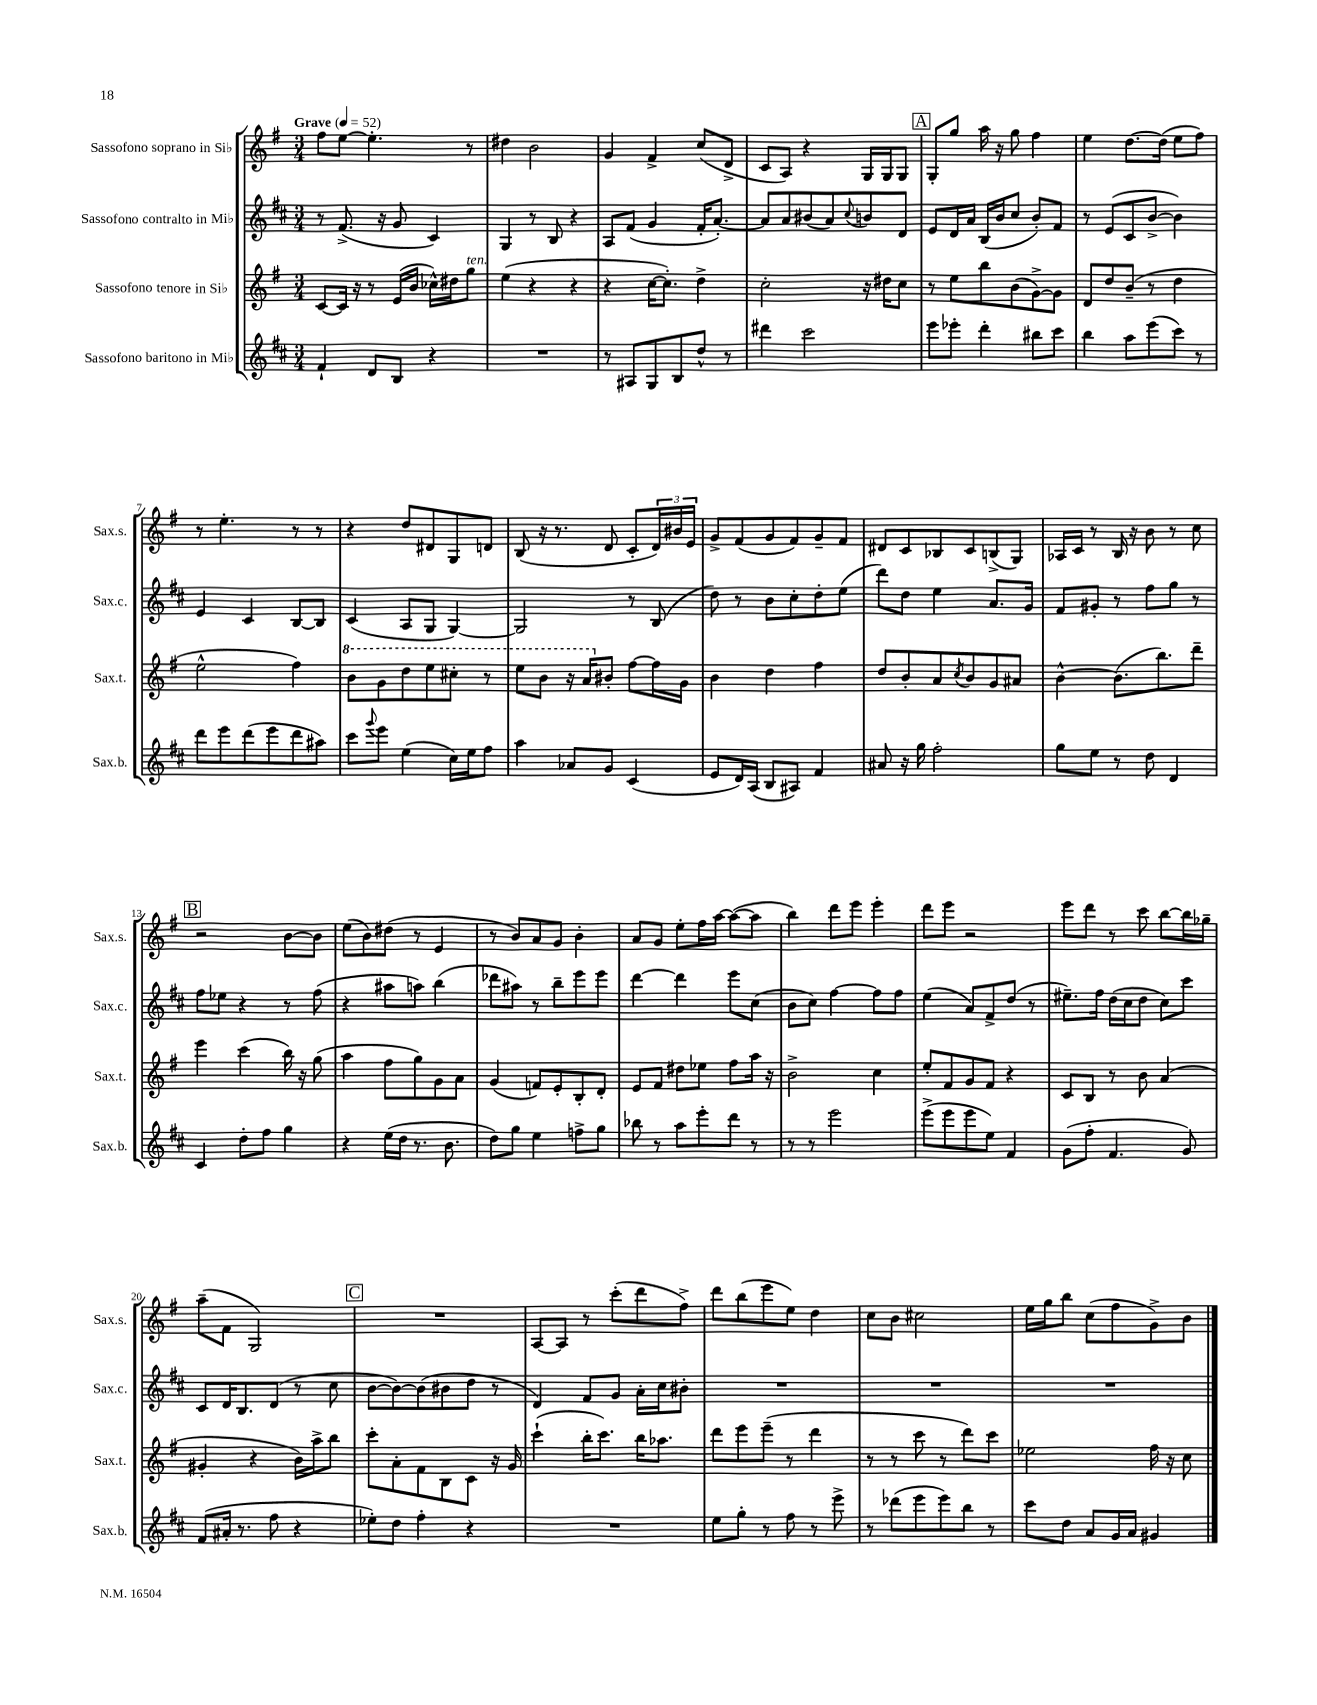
<<
\new StaffGroup <<
\new Staff = "s0" \with { instrumentName = "Sassofono soprano in Sib" shortInstrumentName = "Sax.s." } {
    \clef treble \key g \major \numericTimeSignature \time 3/4 \tempo "Grave" 4 = 52
    fis''8 e''8~ e''4.-. r8 |
    dis''4 b'2 |
    g'4 fis'4-> c''8( d'8-> |
    c'8 a8) r4 g16 g16 g8 |
    \mark \markup { \box "A" } g8-. g''8 a''16 r16 g''8 fis''4 |
    e''4 d''8.~ d''16( e''8 fis''8) |
    r8 e''4.-. r8 r8 |
    r4 d''8 dis'8 g8 d'8 |
    b8( r16 r8. d'8 c'8-. \tuplet 3/2 { d'16) bis'16 e'16 } |
    g'8-> fis'8( g'8 fis'8) g'8-- fis'8 |
    dis'8 c'8 bes8 c'8 b8->( g8) |
    aes16 c'16 r8 b16 r16 b'8 r8 c''8 |
    \mark \markup { \box "B" } r2 b'8~ b'8 |
    e''8( b'8) dis''8( r8 e'4 |
    r8 b'8) a'8 g'8 b'4-. |
    a'8 g'8 e''8-. fis''16 a''16~ a''8~( a''8 |
    b''4) d'''8 e'''8 e'''4-. |
    d'''8 e'''8 r2 |
    e'''8 d'''8 r8 c'''8 b''8~ b''16 ges''16-- |
    a''8--( fis'8 g2) |
    \mark \markup { \box "C" } R2. |
    a8~ a8 r8 c'''8-.( d'''8 fis''8->) |
    d'''8 b''8( e'''8 e''8) d''4 |
    c''8 b'8 cis''2 |
    e''16 g''16 b''8 c''8( fis''8 g'8->) b'8 \bar "|." |
}
\new Staff = "s1" \with { instrumentName = "Sassofono contralto in Mib" shortInstrumentName = "Sax.c." } {
    \clef treble \key d \major \numericTimeSignature \time 3/4
    r8 fis'8.->( r16 g'8 cis'4) |
    g4 r8 b8 r4 |
    a8 fis'8( g'4 fis'16-. a'8.~-.) |
    a'8 a'8 bis'8( a'8) \appoggiatura { cis''8 } b'8 d'8 |
    \mark \markup { \box "A" } e'8 d'16 a'16 b16( b'16 cis''8 b'8-.) fis'8 |
    r8 e'8( cis'8 b'8~-> b'4) |
    e'4 cis'4 b8~ b8 |
    cis'4( a8 g8 g4~) |
    g2 r8 b8( |
    d''8) r8 b'8 cis''8-. d''8-. e''8( |
    d'''8) d''8 e''4 a'8. g'16 |
    fis'8 gis'8-. r8 fis''8 g''8 r8 |
    \mark \markup { \box "B" } fis''8 ees''8 r4 r8 fis''8( |
    r4 ais''8 a''8) b''4( |
    des'''8 ais''8) r8 b''8-- e'''8 e'''8 |
    d'''4~ d'''4 e'''8 cis''8( |
    b'8 cis''8) fis''4~ fis''8 fis''8 |
    e''4( a'8) fis'8-> d''8( r8 |
    eis''8.--) fis''16 d''16( cis''16 d''8 cis''8) cis'''8 |
    cis'8 d'16 b8. d'8( r8 cis''8 |
    \mark \markup { \box "C" } b'8~ b'8~) b'8( bis'8 d''8 r8 |
    d'4) fis'8 g'8 a'16-. cis''16 bis'8-. |
    R2. |
    R2. |
    R2. \bar "|." |
}
\new Staff = "s2" \with { instrumentName = "Sassofono tenore in Sib" shortInstrumentName = "Sax.t." } {
    \clef treble \key g \major \numericTimeSignature \time 3/4
    c'8~ c'16 r16 r8 e'16( b'16 ces''16-^) dis''16 g''8^\markup { \italic "ten." } |
    e''4( r4 r4 |
    r4 c''16~ c''8.-.) d''4-> |
    c''2-. r16 dis''16 c''8 |
    \mark \markup { \box "A" } r8 e''8 b''8 b'8( g'8~->) g'8 |
    d'8 d''8 b'8--( r8 d''4 |
    e''2-^ fis''4) |
    \ottava #1 b''8 g''8 d'''8 e'''8 cis'''8-. r8 |
    e'''8 b''8 r16 a''16 \ottava #0 bis'8-. fis''8~ fis''16 g'16 |
    b'4 d''4 fis''4 |
    d''8 b'8-. a'8 \acciaccatura { c''8 } b'8 g'8 ais'8 |
    b'4~-^ b'8.( b''8.) d'''8-- |
    \mark \markup { \box "B" } e'''4 c'''4( b''16) r16 g''8( |
    a''4 fis''8 g''8) g'8 a'8 |
    g'4( f'8) e'8-. b8-. d'8-. |
    e'8 fis'8 dis''8 ees''8 fis''8 a''16 r16 |
    b'2-> c''4 |
    e''8-. fis'8 g'8 fis'8 r4 |
    c'8 b8 r8 b'8 a'4( |
    gis'4-. r4 b'16) a''16-> b''8 |
    \mark \markup { \box "C" } c'''8-. a'8-. fis'8 b8 c'8 r16 g'16 |
    c'''4-!( b''16-. c'''8.) b''16 aes''8. |
    d'''8 e'''8 e'''8--( r8 d'''4 |
    r8 r8 c'''8 r8 d'''8) c'''8 |
    ees''2 fis''16 r16 c''8 \bar "|." |
}
\new Staff = "s3" \with { instrumentName = "Sassofono baritono in Mib" shortInstrumentName = "Sax.b." } {
    \clef treble \key d \major \numericTimeSignature \time 3/4
    fis'4-! d'8 b8 r4 |
    R2. |
    r8 ais8 g8 b8 d''8-^ r8 |
    dis'''4 cis'''2 |
    \mark \markup { \box "A" } e'''8 ees'''8-. d'''4-. bis''8 cis'''8 |
    b''4 a''8 e'''8( cis'''8) r8 |
    d'''8 e'''8 d'''8( e'''8 d'''8 ais''8) |
    cis'''8 \appoggiatura { g'''8 } e'''8 e''4( cis''16) e''16 fis''8 |
    a''4 aes'8 g'8 cis'4( |
    e'8 d'16) a16( b8 ais8) fis'4 |
    ais'8 r16 g''16 fis''2-. |
    g''8 e''8 r8 d''8 d'4 |
    \mark \markup { \box "B" } cis'4 d''8-. fis''8 g''4 |
    r4 e''16( d''16 r8. b'8. |
    d''8) g''8 e''4 f''8-> g''8 |
    bes''8 r8 a''8 e'''8-. d'''8 r8 |
    r8 r8 e'''2 |
    e'''8->( e'''8 e'''8 e''8) fis'4 |
    g'8( fis''8-. fis'4. g'8) |
    fis'8( ais'16-. r8. fis''8 r4 |
    \mark \markup { \box "C" } ees''8-.) d''8 fis''4-. r4 |
    R2. |
    e''8 g''8-. r8 fis''8 r8 e'''8-> |
    r8 des'''8( e'''8 e'''8) b''8 r8 |
    cis'''8 d''8 a'8 g'16 a'16 gis'4 \bar "|." |
}
>>
>>
